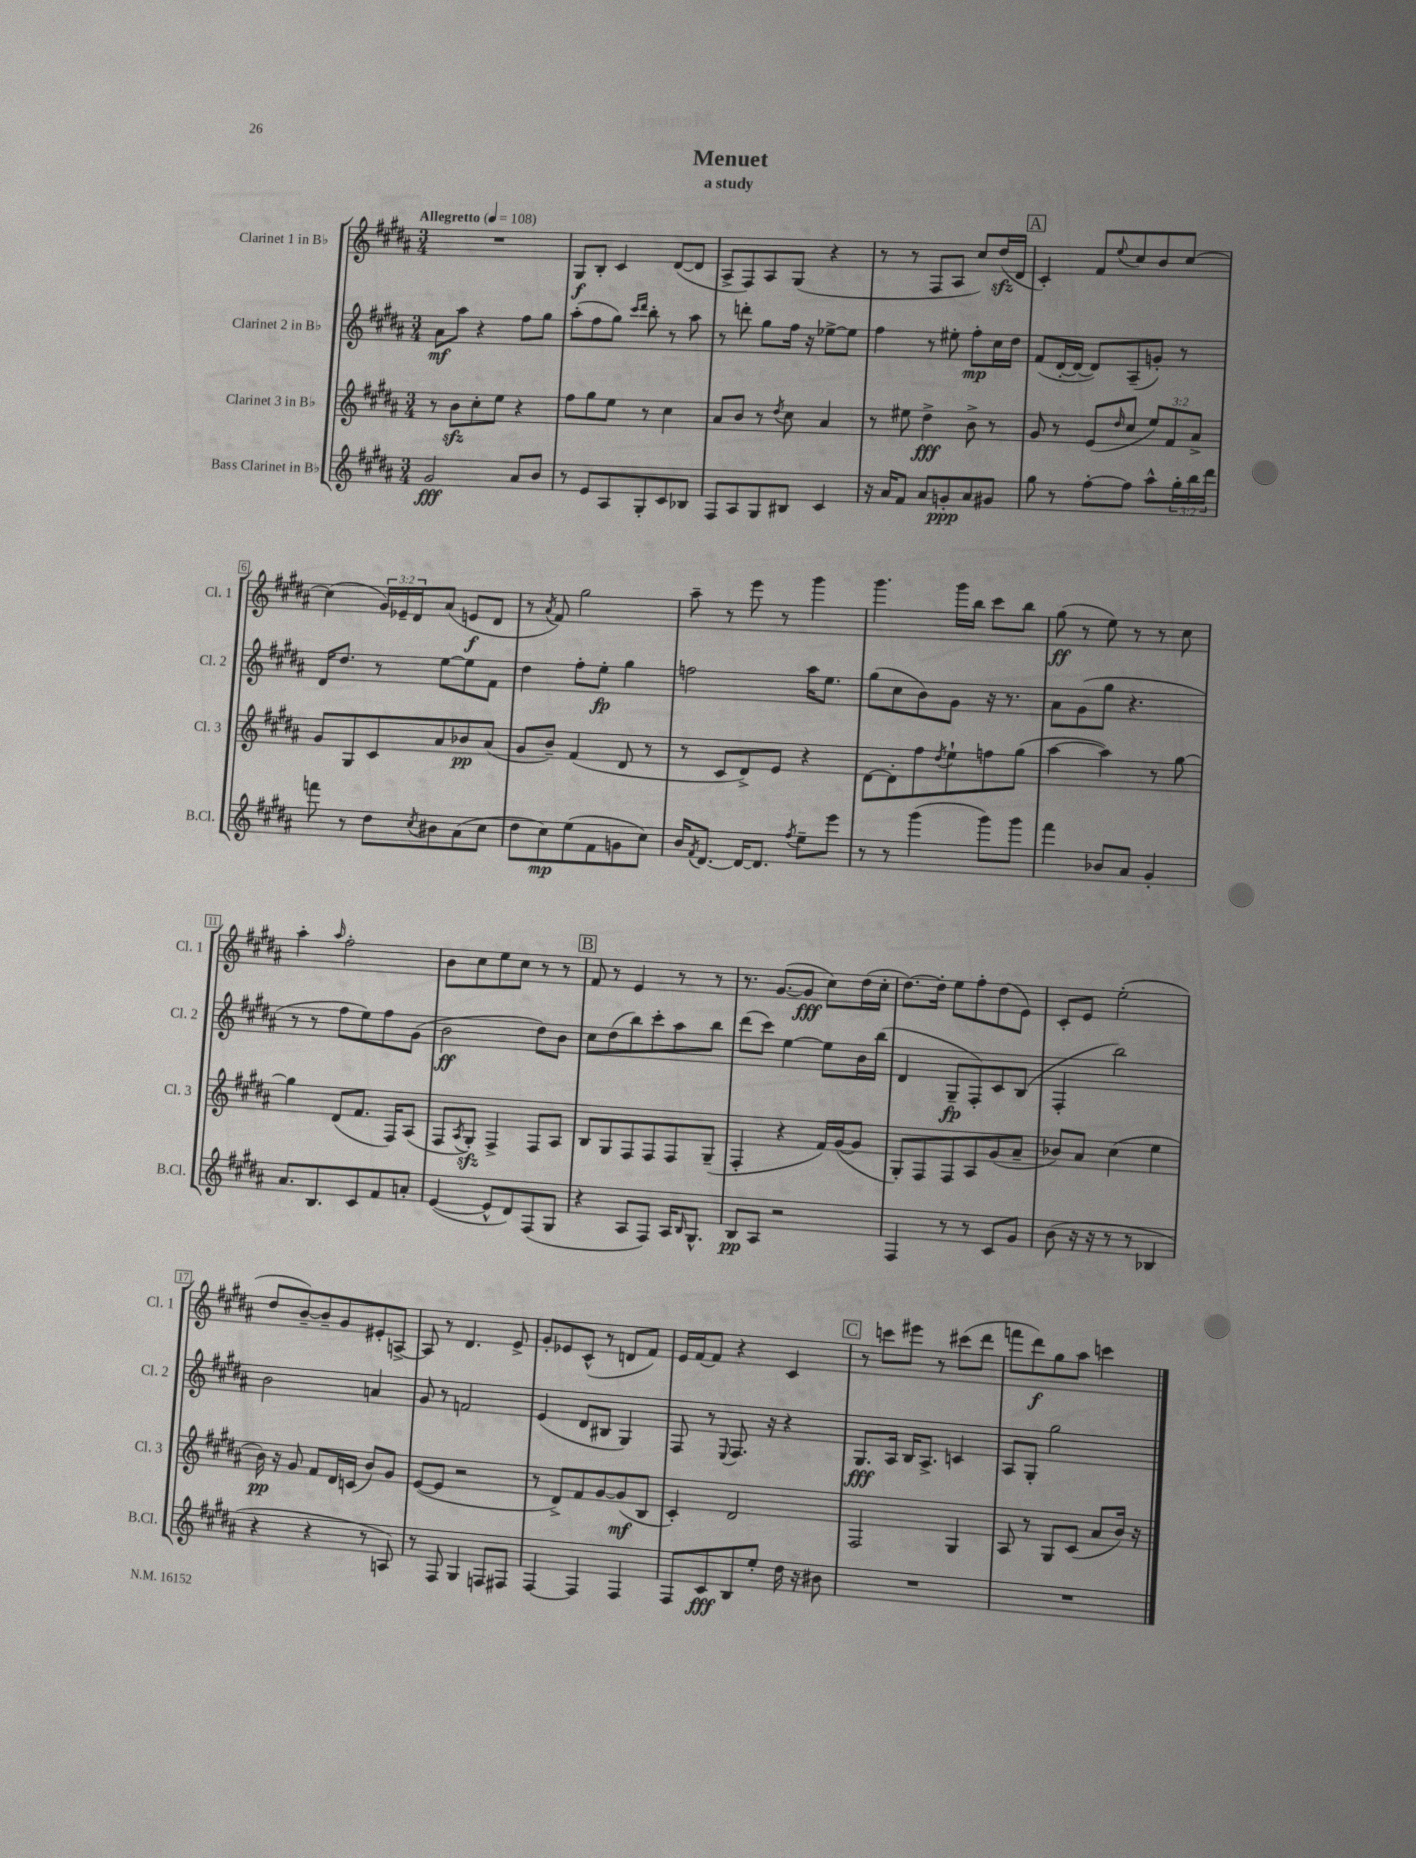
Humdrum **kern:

**kern	**dynam	**kern	**dynam	**kern	**dynam	**kern	**dynam
*part4	*part4	*part3	*part3	*part2	*part2	*part1	*part1
*staff4	*staff4	*staff3	*staff3	*staff2	*staff2	*staff1	*staff1
*I"Bass Clarinet in B♭	*	*I"Clarinet 3 in B♭	*	*I"Clarinet 2 in B♭	*	*I"Clarinet 1 in B♭	*
*I'B.Cl.	*	*I'Cl. 3	*	*I'Cl. 2	*	*I'Cl. 1	*
*clefG2	*	*clefG2	*	*clefG2	*	*clefG2	*
*k[f#c#g#d#a#]	*	*k[f#c#g#d#a#]	*	*k[f#c#g#d#a#]	*	*k[f#c#g#d#a#]	*
*M3/4	*	*M3/4	*	*M3/4	*	*M3/4	*
*MM108	*	*MM108	*	*MM108	*	*MM108	*
=1	=1	=1	=1	=1	=1	=1	=1
!	!	!	!	!	!	!LO:TX:a:B:t=Allegretto	!
2g#/	fff	8r	.	8a#\L	mf	2.r	.
.	.	8bzz\L	.	8aa#\J	.	.	.
.	.	8cc#'\	.	4r	.	.	.
.	.	8ee\J	.	.	.	.	.
8a#/L	.	4r	.	8ff#\L	.	.	.
8b/J	.	.	.	8gg#\J	.	.	.
=2	=2	=2	=2	=2	=2	=2	=2
8r	.	8ff#\L	.	(8aa#'\L	.	8G#/L	f
8e/L	.	8gg#\	.	8ff#\	.	8B'/J	.
8A#/	.	8ee\J	.	8gg#\J)	.	4c#/	.
.	.	.	.	16qqccc#/LL	.	.	.
.	.	.	.	16qqddd#/JJ	.	.	.
8G#'/	.	8r	.	8bb'\	.	.	.
8c#/	.	4cc#\	.	8r	.	([8d#/L	.
8B-X/J	.	.	.	8aa#\	.	8d#/J]	.
=3	=3	=3	=3	=3	=3	=3	=3
8F#/L	.	8a#/L	.	8r	.	8A#^/L	.
8A#/	.	8b/J	.	8dddn'\	.	8F#/)	.
8G#/	.	8r	.	8gg#\L	.	8A#/	.
.	.	8qdd#/	.	.	.	.	.
8B#X/J	.	8cc#\	.	16ff#\Jk	.	(8G#/J	.
.	.	.	.	16r	.	.	.
4c#/	.	4a#/	.	[8ee-X^\L	.	4r	.
.	.	.	.	8ee-\J]	.	.	.
=4	=4	=4	=4	=4	=4	=4	=4
16r	.	8r	.	4ff#\	.	8r	.
16a#/KL	.	.	.	.	.	.	.
8f#/J	.	8ee#X\	.	.	.	8r	.
8a#/L	.	4dd#^\	fff	8r	.	8F#/L	.
8gn'/	ppp	.	.	8ee#X'\	.	8A#/J	.
8a#/	.	8b^\	.	8ff#'\L	mp	8cc#/L)	.
8g#X/J	.	8r	.	16cc#\L	.	(16dd#zz/L	.
.	.	.	.	16dd#\JJ	.	16d#/JJ	.
!!LO:REH:place=s1:t=A
=5	=5	=5	=5	=5	=5	=5	=5
8gg#\	.	8g#/	.	(8f#/L	.	4c#'/)	.
8r	.	8r	.	[16d#'/L	.	.	.
.	.	.	.	16d#/JJ_	.	.	.
[8ff#'\L	.	(8e/L	.	8d#/L])	.	8f#/L	.
.	.	16qqdd#/	.	.	.	8qqee/	.
8ff#\J]	.	8cc#/J	.	(8A#~/	.	8cc#/	.
8aa#^^\L	.	12ee/L)	.	8gn'/J)	.	8b/	.
.	.	12f#/	.	.	.	.	.
24gg#'\L	.	.	.	8r	.	[8cc#/J	.
24bb\	.	12a#^/J	.	.	.	.	.
24ddd#\JJ	.	.	.	.	.	.	.
!!LO:LB:g=z
=6	=6	=6	=6	=6	=6	=6	=6
8fffn\	.	8g#/L	.	16d#/KL	.	(4cc#\]	.
.	.	.	.	8.dd#/J	.	.	.
8r	.	8G#/	.	.	.	.	.
8dd#\L	.	8c#/	.	8r	.	24g#/LL)	.
.	.	.	.	.	.	24e-X~/	.
.	.	.	.	.	.	24d#/J	.
8qcc#/	.	.	.	.	.	.	.
8b#X\	.	8a#/	.	[8ee\L	.	(8a#/J	.
(8a#\	.	8b-X/	pp	8ee\]	.	8en/L	f
8cc#\J	.	(8a#/J	.	8f#\J	.	8d#/J	.
=7	=7	=7	=7	=7	=7	=7	=7
8dd#\L	.	8g#/L	.	4dd#\	.	8r	.
.	.	.	.	.	.	8qa#/	.
8cc#\)	mp	8b~/J)	.	.	.	8f#/)	.
(8ee\	.	(4f#/	.	8ff#'\L	.	2gg#\	.
8f#\	.	.	.	8ee'\J	fp	.	.
8gn\	.	8d#/	.	4gg#\	.	.	.
8cc#\J)	.	8r	.	.	.	.	.
=8	=8	=8	=8	=8	=8	=8	=8
16b/KL	.	8r	.	2ffn\	.	8aa#~\	.
8qf#/	.	.	.	.	.	.	.
[8.d#/J	.	.	.	.	.	.	.
.	.	8c#/L	.	.	.	8r	.
16d#/KL_	.	8d#^/)	.	.	.	8eee\	.
8.d#/J]	.	.	.	.	.	.	.
.	.	8e/J	.	.	.	8r	.
8qff#/	.	.	.	.	.	.	.
8ee~\L	.	4r	.	16aa#\KL	.	4ggg#\	.
.	.	.	.	8.ee\J	.	.	.
8eee\J	.	.	.	.	.	.	.
=9	=9	=9	=9	=9	=9	=9	=9
8r	.	[8d#\L	.	(8gg#\L	.	4.ggg#\	.
8r	.	8d#'\]	.	8cc#\	.	.	.
(4ggg#\	.	8ff#\	.	8b\)	.	.	.
.	.	8qdd#/	.	.	.	.	.
.	.	8ee`\	.	8g#\J	.	16ggg#\LL	.
.	.	.	.	.	.	16bb\JJ	.
8ggg#\L)	.	8ffn\	.	16r	.	8ccc#\L	.
.	.	.	.	8.r	.	.	.
8ggg#\J	.	(8gg#\J	.	.	.	8bb\J	.
=10	=10	=10	=10	=10	=10	=10	=10
4fff#\	.	[4aa#\	.	8a#\L	.	(8gg#\	ff
.	.	.	.	(8g#\	.	8r	.
8b-X/L	.	4aa#\])	.	8gg#\J	.	8ee\)	.
8a#/J	.	.	.	4.r	.	8r	.
4g#'/	.	8r	.	.	.	8r	.
.	.	[8gg#\	.	.	.	8cc#\	.
!!LO:LB:g=z
=11	=11	=11	=11	=11	=11	=11	=11
8.a#/L	.	4gg#\]	.	8r	.	4aa#'\	.
.	.	.	.	8r	.	.	.
8.B/	.	.	.	.	.	.	.
.	.	.	.	.	.	16qqaa#/	.
.	.	(8d#/L	.	8ff#\L	.	2ff#'\	.
8c#/	.	8.f#/J	.	8ee\)	.	.	.
8f#/	.	.	.	8ff#\	.	.	.
.	.	16F#/KL)	.	.	.	.	.
8an'/J	.	(8A#/J	.	(8g#\J	.	.	.
=12	=12	=12	=12	=12	=12	=12	=12
([4e/	.	8F#/L	.	2b\	ff	8b\L	.
.	.	8qA#/	.	.	.	.	.
.	.	8G#zz'/J)	.	.	.	8cc#\	.
8e^^/L]	.	4F#^/	.	.	.	8ee\	.
8d#/)	.	.	.	.	.	8cc#\J	.
(8F#/	.	8F#/L	.	8dd#\L)	.	8r	.
8G#/J	.	8A#/J	.	8b\J	.	8r	.
!!LO:REH:place=s1:t=B
=13	=13	=13	=13	=13	=13	=13	=13
4r	.	8B/L	.	8cc#\L	.	8f#/	.
.	.	8G#/	.	(8dd#\	.	8r	.
8A#/L	.	8F#/	.	8bb\)	.	4e/	.
8F#/J)	.	8F#/	.	8ccc#'\	.	.	.
16A#/KL	.	8F#/	.	8aa#\	.	8r	.
16qqB/	.	.	.	.	.	.	.
8.G#^^/J	.	.	.	.	.	.	.
.	.	(8G#~/J	.	8bb\J	.	8r	.
=14	=14	=14	=14	=14	=14	=14	=14
8B/L	pp	4F#'/	.	(8ddd#\L	.	8.r	.
8A#/J	.	.	.	8ccc#\J)	.	.	.
.	.	.	.	.	.	([8.g#/L	.
2r	.	4r	.	[4ee\	.	.	.
.	.	.	.	.	.	8g#/J]	fff
.	.	16f#/LL)	.	8ee\L]	.	8cc#\L)	.
.	.	([16g#/J	.	.	.	.	.
.	.	8g#/J]	.	16b\L	.	(16dd#\L	.
.	.	.	.	(16bb\JJ	.	16cc#'\JJ	.
=15	=15	=15	=15	=15	=15	=15	=15
4F#/	.	8G#'/L)	.	4d#/	.	[8.dd#\L)	.
.	.	8F#/	.	.	.	.	.
.	.	.	.	.	.	16dd#'\Jk]	.
8r	.	8F#/	.	8G#~/L	fp	8ee\L	.
8r	.	8A#/	.	8F#'/)	.	8ff#'\	.
8c#/L	.	(8g#/	.	8c#/	.	(8dd#\	.
8g#/J	.	8a#~/J	.	(8B/J	.	8e\J)	.
=16	=16	=16	=16	=16	=16	=16	=16
(8b\	.	8b-X/L)	.	4F#'/	.	8c#'/L	.
16r	.	8a#/J	.	.	.	8e/J	.
16r	.	.	.	.	.	.	.
8r	.	(4cc#\	.	2bb\)	.	(2ee'\	.
8r	.	.	.	.	.	.	.
4B-X/	.	4ee\	.	.	.	.	.
!!LO:LB:g=z
=17	=17	=17	=17	=17	=17	=17	=17
4r	.	16b\)	pp	2b\	.	8dd#/L	.
.	.	16r	.	.	.	.	.
.	.	8g#/	.	.	.	[8b~/)	.
4r	.	8f#/L	.	.	.	8b~/]	.
.	.	16d#/L	.	.	.	8g#/	.
.	.	(16cn/JJ	.	.	.	.	.
8r	.	8b/L)	.	4an/	.	8e#X'/	.
8An/)	.	8g#/J	.	.	.	[8An^/J	.
=18	=18	=18	=18	=18	=18	=18	=18
8r	.	([8e/L	.	8g#/	.	8A/]	.
8F#/	.	8e/J]	.	8r	.	8r	.
4G#/	.	2r	.	2fn/	.	4.d#/	.
8Fn/L	.	.	.	.	.	.	.
8F#X/J	.	.	.	.	.	8e^/	.
=19	=19	=19	=19	=19	=19	=19	=19
[4F#/	.	8r	.	(4e/	.	8g#'/L	.
.	.	8d#^/L)	.	.	.	8e-X/	.
4F#/]	.	8f#/	.	8d#/L	.	(8c#^^/J	.
.	.	[8g#/	.	8B#X/J	.	8r	.
4F#/	.	(8g#/]	mf	4G#/)	.	8dn/L	.
.	.	8B/J	.	.	.	8f#/J)	.
=20	=20	=20	=20	=20	=20	=20	=20
8F#/L	.	4c#'/)	.	8F#/	.	16e/LL	.
.	.	.	.	.	.	[16f#/J	.
8c#/	fff	.	.	8r	.	8f#/J]	.
.	.	.	.	8qqE/	.	.	.
8B/	.	2d#/	.	8.F#/	.	4r	.
8ee'/J	.	.	.	.	.	.	.
.	.	.	.	16r	.	.	.
16dd#\	.	.	.	4r	.	4c#/	.
16r	.	.	.	.	.	.	.
8b#X\	.	.	.	.	.	.	.
!!LO:REH:place=s1:t=C
=21	=21	=21	=21	=21	=21	=21	=21
2.r	.	2F#/	.	8.G#/L	fff	8r	.
.	.	.	.	.	.	8cccn\L	.
.	.	.	.	16A#/Jk	.	.	.
.	.	.	.	16B/KL	.	8eee#X\J	.
.	.	.	.	8.A#^/J	.	.	.
.	.	.	.	.	.	8r	.
.	.	4G#/	.	4cn/	.	(8ccc#X\L	.
.	.	.	.	.	.	8ddd#\J	.
=22	=22	=22	=22	=22	=22	=22	=22
2.r	.	8A#/	.	8A#/L	.	8fffn\L	.
.	.	8r	.	8G#'/J	.	8ddd#\)	f
.	.	8G#/L	.	2gg#\	.	8gg#\	.
.	.	(8c#/J	.	.	.	8aa#\J	.
.	.	8a#/L	.	.	.	4cccn\	.
.	.	16b/Jk)	.	.	.	.	.
.	.	16r	.	.	.	.	.
==	==	==	==	==	==	==	==
*-	*-	*-	*-	*-	*-	*-	*-
